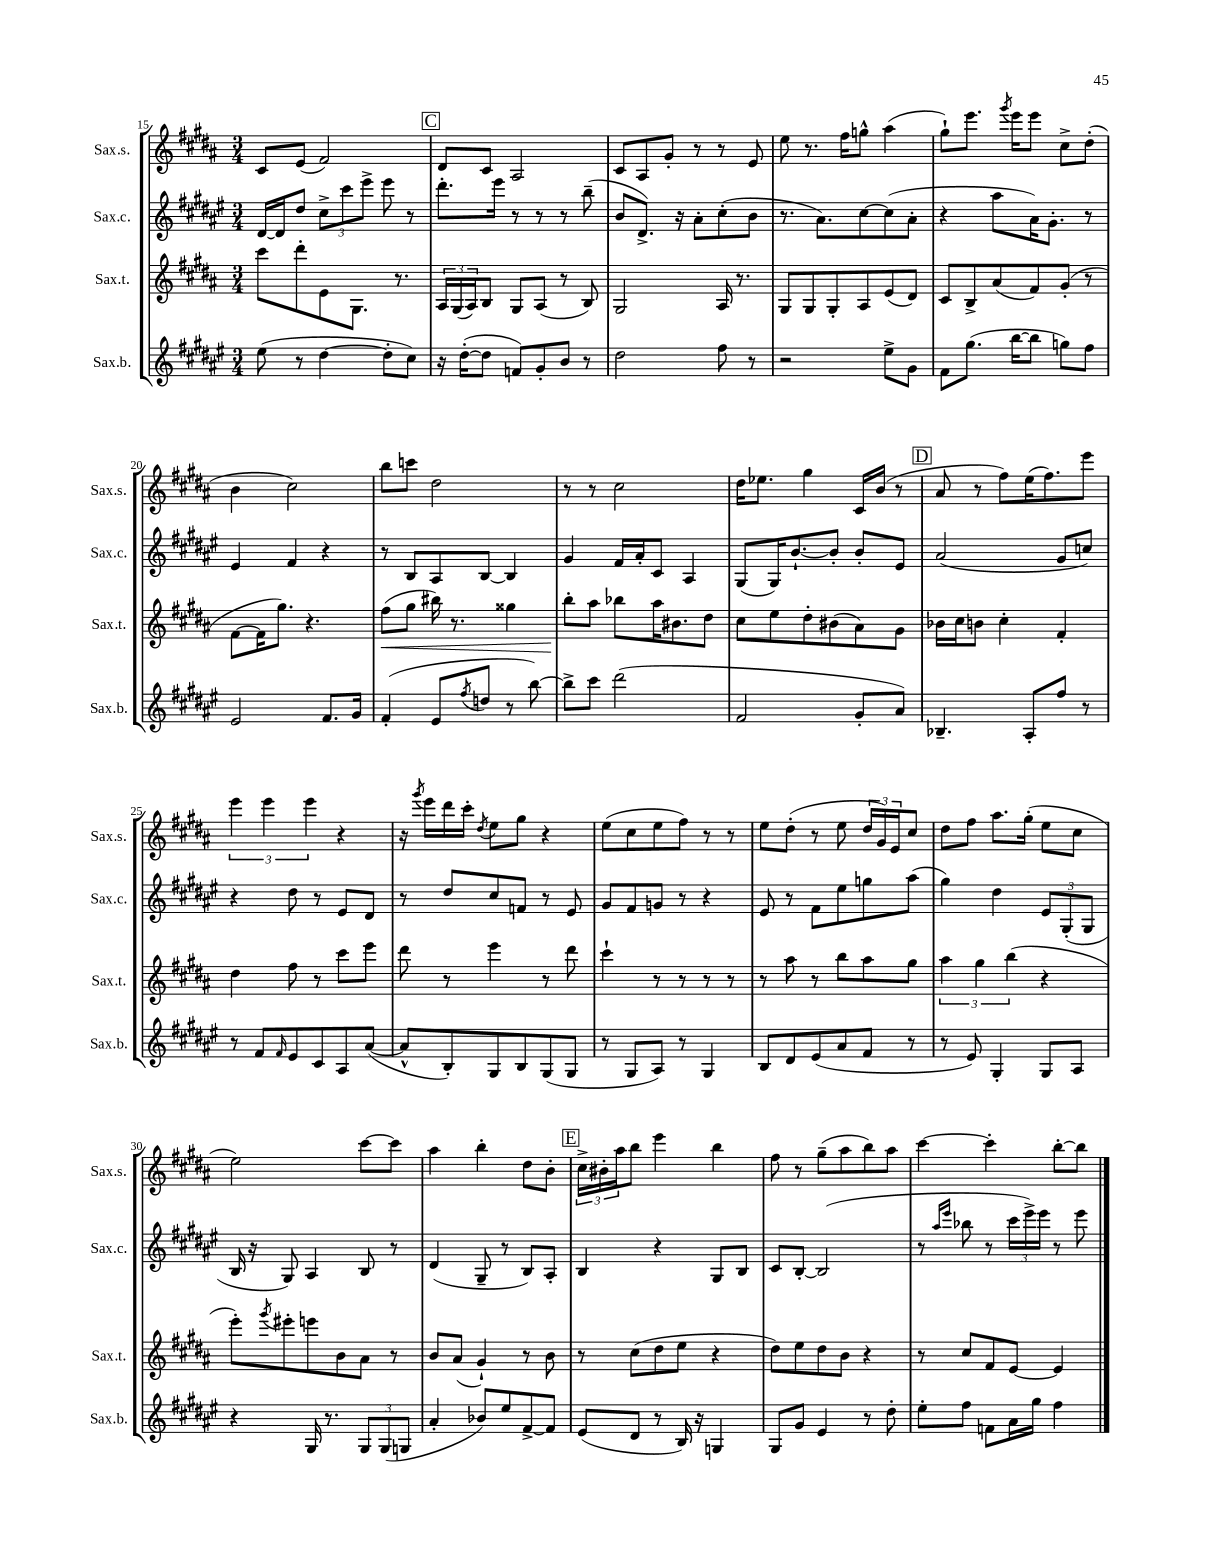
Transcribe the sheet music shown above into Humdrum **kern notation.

**kern	**kern	**dynam	**kern	**kern
*part4	*part3	*part3	*part2	*part1
*staff4	*staff3	*staff3	*staff2	*staff1
*I"Sax.b.	*I"Sax.t.	*	*I"Sax.c.	*I"Sax.s.
*I'Sax.b.	*I'Sax.t.	*	*I'Sax.c.	*I'Sax.s.
*clefG2	*clefG2	*	*clefG2	*clefG2
*k[f#c#g#d#a#e#]	*k[f#c#g#d#a#]	*	*k[f#c#g#d#a#e#]	*k[f#c#g#d#a#]
*M3/4	*M3/4	*	*M3/4	*M3/4
=15	=15	=15	=15	=15
(8ee#\	8ccc#\L	.	[16d#/LL	8c#/L
.	.	.	16d#/J]	.
8r	8ddd#'\	.	8dd#/J	(8e/J
[4dd#\	8e\	.	12cc#^\L	2f#/)
.	.	.	12ccc#\	.
.	8.G#\J	.	.	.
.	.	.	12eee#^\J	.
8dd#'\L]	.	.	8eee#\	.
.	8.r	.	.	.
8cc#\J)	.	.	8r	.
!!LO:REH:place=s1:t=C
=16	=16	=16	=16	=16
16r	24A#/LL	.	8.ddd#'\L	8d#/L
.	(24G#/	.	.	.
([16dd#'\KL	.	.	.	.
.	24A#/J)	.	.	.
8dd#\J]	8B/J	.	.	8c#/J
.	.	.	16eee#\Jk	.
8fn/L)	8G#/L	.	8r	2A#/
8g#'/	(8A#/J	.	8r	.
8b/J	8r	.	8r	.
8r	8B/)	.	(8bb~\	.
=17	=17	=17	=17	=17
2dd#\	2G#/	.	8b/L	8c#/L
.	.	.	8.d#^/J)	8A#/
.	.	.	.	8g#'/J
.	.	.	16r	.
.	.	.	8a#'\L	8r
8ff#\	16A#/	.	(8cc#'\	8r
.	8.r	.	.	.
8r	.	.	8b\J	8e/
=18	=18	=18	=18	=18
2r	8G#/L	.	8.r	8ee\
.	8G#/	.	.	8.r
.	.	.	8.a#\L)	.
.	8G#'/	.	.	.
.	.	.	.	16ff#\KL
.	8A#/	.	[8cc#\	8ggn^^\J
8ee#^\L	(8e/	.	(8cc#\]	(4aa#\
8g#\J	8d#/J)	.	8a#'\J	.
=19	=19	=19	=19	=19
8f#\L	8c#/L	.	4r	8gg#`\L)
(8.gg#\J	8B^/	.	.	8.eee\J
.	(8a#/	.	8aa#\L	.
.	.	.	.	8qggg#/
[16bb\KL	.	.	.	16eee\KL
8bb\J]	8f#/)	.	16a#\K)	8eee\J
.	.	.	8.g#'\J	.
8ggn\L)	(8g#'/J	.	.	8cc#^\L
8ff#\J	8r	.	8r	(8dd#'\J
!!LO:LB:g=z
=20	=20	=20	=20	=20
2e#/	[8f#\L	.	4e#/	4b\
.	16f#\K]	.	.	.
.	8.gg#\J)	.	.	.
.	.	.	4f#/	2cc#\)
.	4.r	.	.	.
8.f#/L	.	.	4r	.
16g#/Jk	.	.	.	.
=21	=21	=21	=21	=21
!	!	!LO:HP:b	!	!
(4f#'/	(8ff#\L	<	8r	8bb\L
.	8gg#\J	.	8B/L	8cccn\J
8e#/L	16bb#X\)	.	8A#/	2dd#\
.	8.r	.	.	.
8qff#/	.	.	.	.
8ddn/J	.	.	[8B/J	.
8r	4gg##X\	.	4B/]	.
[8bb\)	.	.	.	.
=22	=22	=22	=22	=22
8bb^\L]	8bb'\L	.	4g#/	8r
8ccc#\J	8aa#\J	[	.	8r
(2ddd#\	8bb-X\L	.	16f#/LL	2cc#\
.	.	.	16a#'/J	.
.	16aa#\K	.	8c#/J	.
.	8.b#X\	.	.	.
.	.	.	4A#/	.
.	8dd#\J	.	.	.
=23	=23	=23	=23	=23
2f#/	8cc#\L	.	(8G#/L	16dd#\KL
.	.	.	.	8.ee-X\J
.	8ee\	.	16G#/K)	.
.	.	.	[8.b`/	.
.	8dd#'\	.	.	4gg#\
.	(8b#X\	.	8b'/J]	.
8g#'/L	8a#\)	.	8b'/L	16c#/LL
.	.	.	.	(16b/JJ
8a#/J)	8g#\J	.	8e#/J	8r
!!LO:REH:place=s1:t=D
=24	=24	=24	=24	=24
4.B-X~/	16b-X\LL	.	(2a#/	8a#/
.	16cc#\J	.	.	.
.	8bn\J	.	.	8r
.	4cc#'\	.	.	8ff#\L)
8A#'/L	.	.	.	(16ee\K
.	.	.	.	8.ff#\)
8ff#/J	4f#'/	.	8g#/L	.
8r	.	.	8ccn/J)	8eee\J
!!LO:LB:g=z
=25	=25	=25	=25	=25
8r	4dd#\	.	4r	6eee\
8f#/L	.	.	.	.
.	.	.	.	6eee\
16qqf#/	.	.	.	.
8e#/	8ff#\	.	8dd#\	.
.	.	.	.	6eee\
8c#/	8r	.	8r	.
8A#/	8ccc#\L	.	8e#/L	4r
([8a#/J	8eee\J	.	8d#/J	.
=26	=26	=26	=26	=26
8a#^^/L]	8ddd#\	.	8r	16r
.	.	.	.	8qggg#/
.	.	.	.	16eee\LL
8B'/)	8r	.	8dd#/L	16ddd#\
.	.	.	.	16ccc#'\JJ
.	.	.	.	8qdd#/
8G#/	4eee\	.	8cc#/	8ee\L
8B/	.	.	8fn/J	8gg#\J
(8G#/	8r	.	8r	4r
8G#/J	8ddd#\	.	8e#/	.
=27	=27	=27	=27	=27
8r	4ccc#`\	.	8g#/L	(8ee\L
8G#/L	.	.	8f#/	8cc#\
8A#/J)	8r	.	8gn/J	8ee\
8r	8r	.	8r	8ff#\J)
4G#/	8r	.	4r	8r
.	8r	.	.	8r
=28	=28	=28	=28	=28
8B/L	8r	.	8e#/	8ee\L
8d#/	8aa#\	.	8r	(8dd#'\J
(8e#/	8r	.	8f#\L	8r
8a#/	8bb\L	.	8ee#\	8ee\
8f#/J	8aa#\	.	8ggn\	24dd#/LL
.	.	.	.	24g#/)
.	.	.	.	24e/J
8r	8gg#\J	.	(8aa#\J	8cc#/J
=29	=29	=29	=29	=29
8r	6aa#\	.	4gg#\)	8dd#\L
8e#/)	.	.	.	8ff#\J
.	6gg#\	.	.	.
4G#'/	.	.	4dd#\	8.aa#\L
.	(6bb\	.	.	.
.	.	.	.	(16gg#'\Jk
8G#/L	4r	.	12e#/L	8ee\L
.	.	.	(12G#'/	.
8A#/J	.	.	.	8cc#\J
.	.	.	12G#/J	.
!!LO:LB:g=z
=30	=30	=30	=30	=30
4r	8eee'\L)	.	16B/	2ee\)
.	.	.	16r	.
.	8qggg#/	.	.	.
.	8eee#X'\	.	8G#/)	.
16G#/	8eeen\	.	4A#/	.
8.r	.	.	.	.
.	8b\	.	.	.
12G#/L	8a#\J	.	8B/	[8ccc#\L
(12G#/	.	.	.	.
.	8r	.	8r	8ccc#\J]
12Gn/J	.	.	.	.
=31	=31	=31	=31	=31
4a#'/	8b/L	.	(4d#/	4aa#\
.	(8a#/J	.	.	.
8b-X/L)	4g#`/)	.	8G#~/	4bb'\
8ee#/	.	.	8r	.
[8f#^/	8r	.	8B/L)	8dd#\L
8f#/J]	8b\	.	8A#'/J	8b'\J
!!LO:REH:place=s1:t=E
=32	=32	=32	=32	=32
(8e#/L	8r	.	4B/	24cc#^\LL
.	.	.	.	24b#X'\
.	.	.	.	24aa#\J
8d#/J	(8cc#\L	.	.	8bb\J
8r	8dd#\	.	4r	4eee\
16B/)	8ee\J	.	.	.
16r	.	.	.	.
4Gn/	4r	.	8G#/L	4bb\
.	.	.	8B/J	.
=33	=33	=33	=33	=33
8G#/L	8dd#\L)	.	8c#/L	8ff#\
8g#/J	8ee\	.	[8B'/J	8r
4e#/	8dd#\	.	(2B/]	(8gg#~\L
.	8b\J	.	.	8aa#\
8r	4r	.	.	8bb\)
8dd#'\	.	.	.	8aa#\J
=34	=34	=34	=34	=34
8ee#'\L	8r	.	8r	[4ccc#\
.	.	.	16qqaa#/LL	.
.	.	.	16qqeee#/JJ	.
8ff#\J	8cc#/L	.	8bb-X\	.
8fn\L	8f#/	.	8r	4ccc#'\]
16a#\L	[8e/J	.	24ccc#\LL	.
.	.	.	24eee#^\)	.
16gg#\JJ	.	.	.	.
.	.	.	24eee#\JJ	.
4ff#\	4e/]	.	8r	[8bb'\L
.	.	.	8eee#\	8bb\J]
==	==	==	==	==
*-	*-	*-	*-	*-
